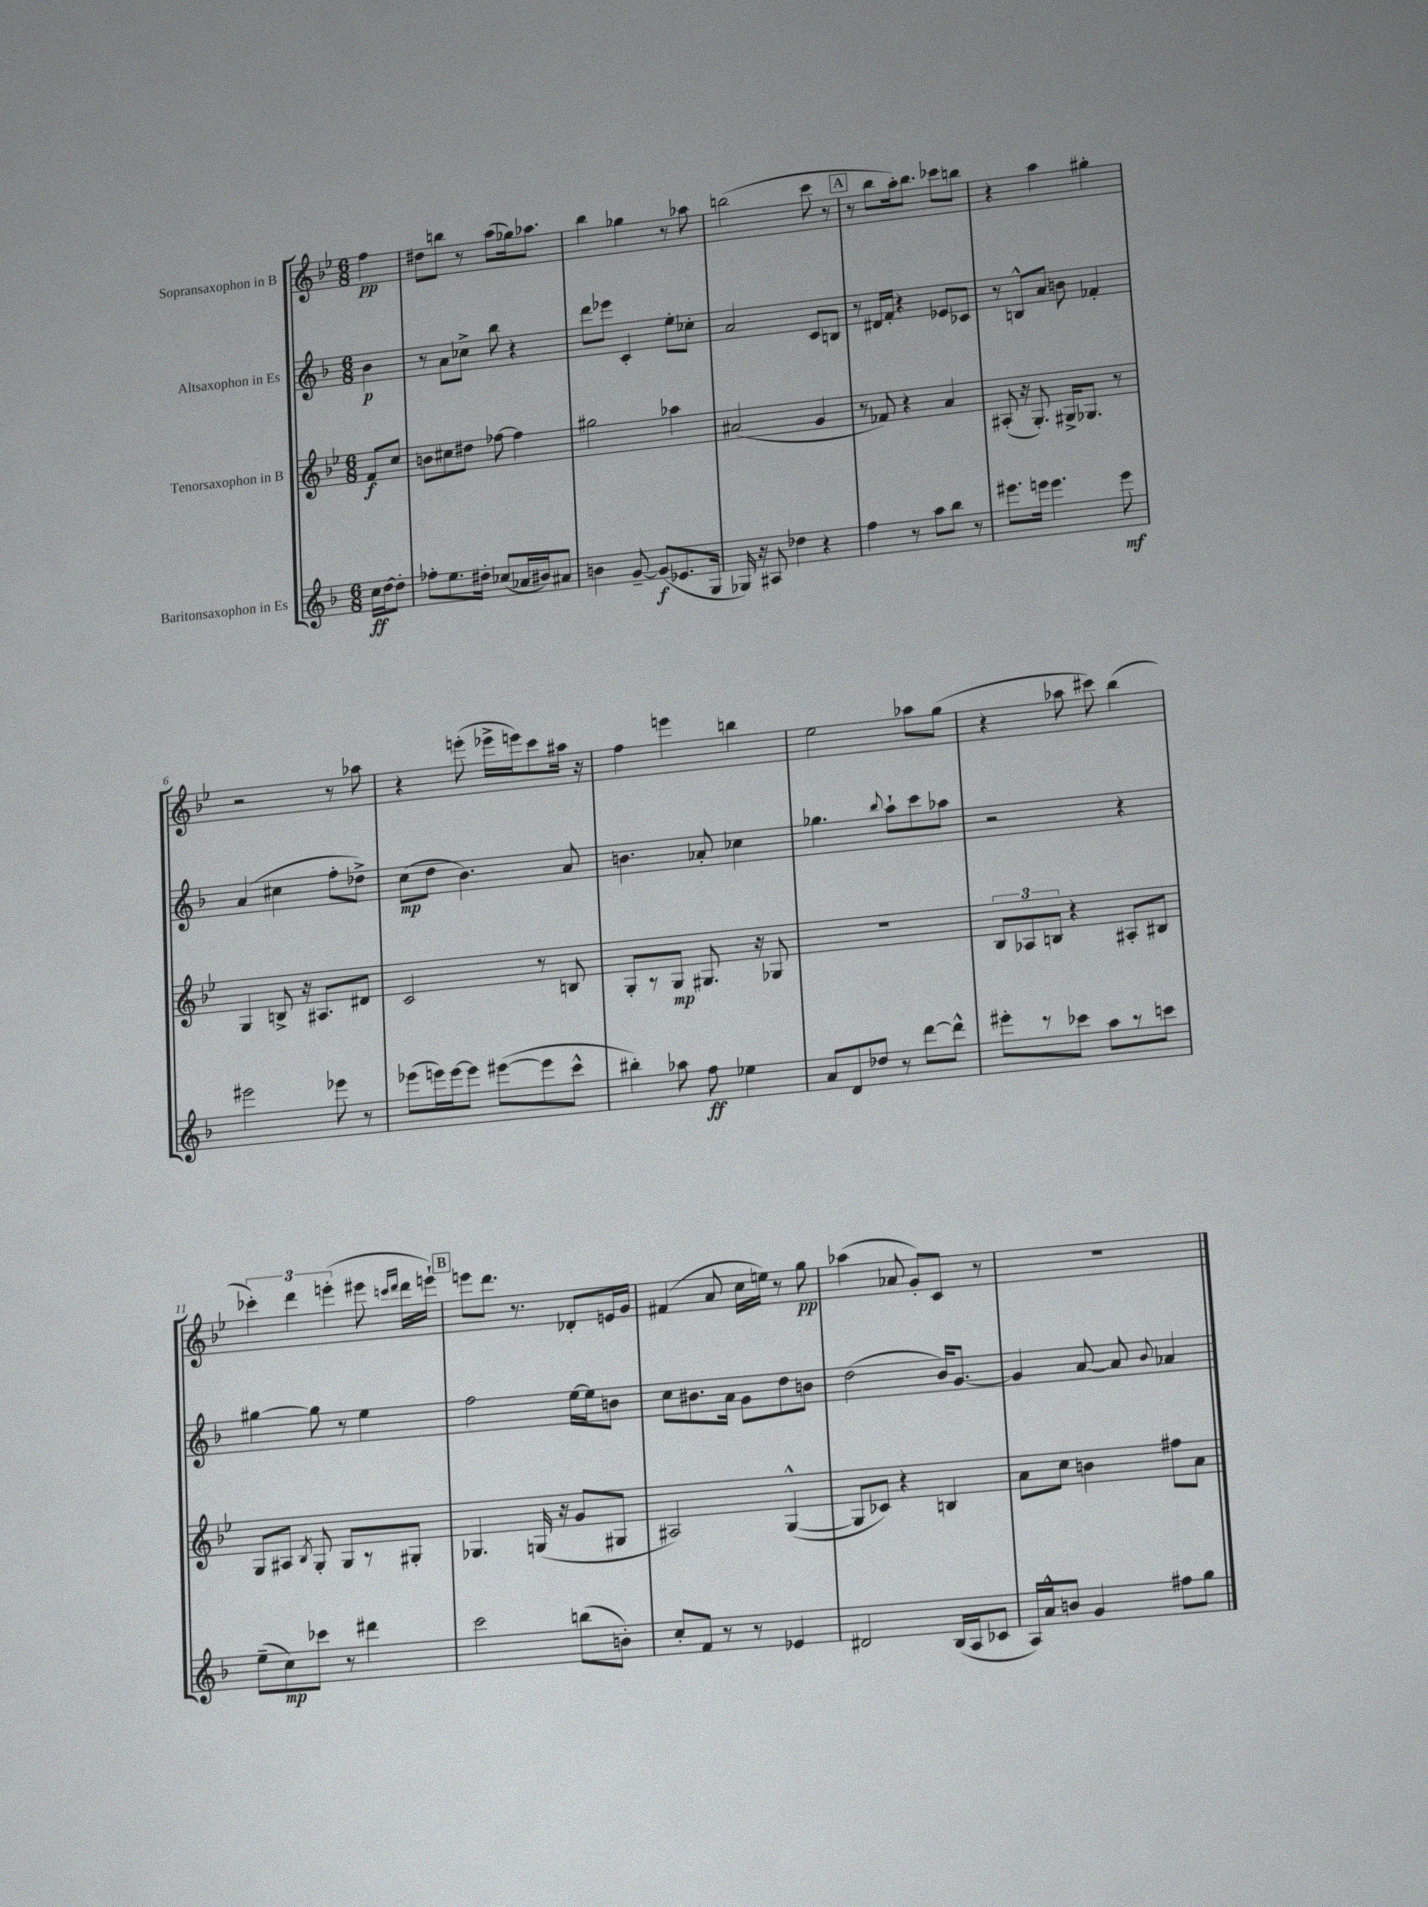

**kern	**kern	**kern	**kern
*staff4	*staff3	*staff2	*staff1
*clefG2	*clefG2	*clefG2	*clefG2
*k[b-]	*k[b-e-]	*k[b-]	*k[b-e-]
*M6/8	*M6/8	*M6/8	*M6/8
16cc\LL	8f/L	4b-\	4ff\
[16dd\J	.	.	.
8dd'\]J	8cc/J	.	.
=	=	=	=
8ff-'\L	8b\L	8r	8dd#\L
8.ee\	8cc#\	8a\L	8bb\J
.	8dd#\J	8cc-^\J	8r
16dd#'\Jk	.	.	.
(8cc-/L	[8ff-\	8bb-\	(8aa\L
16a-/L	4ff-\]	4r	16gg-\k)
16b#/J)	.	.	8.aa-\J
8a#/J	.	.	.
=	=	=	=
4b\	2gg#\	8ddd\L	4bb-\
.	.	8eee-\J	.
[8g~/	.	4c'/	4gg-\
(8g/]L	.	.	.
8.e-/	4aa-\	8ee'\L	8r
.	.	8cc-'\J	8aa-\
16G/Jk	.	.	.
=	=	=	=
16G-/)	(2a#/	2a/	(2bb\
16r	.	.	.
8A#/	.	.	.
4dd-\	.	.	.
4r	4g/	8c/L	8ccc\
.	.	8B/J	8r
=	=	=	=
4ff\	8r	8r	8r
.	8f-/)	16d#/LL	8bb-\L
.	.	16f'/JJ	.
8r	4r	4r	16aa'\k)
.	.	.	8.bb-\J
8aa\L	.	.	.
8bb-\J	4a/	8e-/L	8ccc-\L
8r	.	8c-/J	8bb\J
=	=	=	=
8.eee#\L	(8A#'/	8r	4r
.	16r	8B^^/L	.
16eee\Jk	8.G'/)	.	.
4.eee\	.	8a/J	4aa\
.	16G#^/LK	8b\	.
.	8.G-/J	.	.
.	.	4f-'/	4gg#'\
8eee\	8r	.	.
=	=	=	=
2eee#\	4G/	(4a/	2r
.	8B^/	4cc#\	.
.	16r	.	.
.	8.A#/L	.	.
8eee-\	.	8ff'\L	8r
8r	8d#/J	8dd-^\J)	8aa-\
=	=	=	=
(8eee-\L	2c/	(8cc\L	4r
16eee\L)	.	8dd\J	.
[16eee\J	.	.	.
8eee\]J	.	4.b-\)	(8eee'\
([8eee#\L	.	.	16eee-^\LL
.	.	.	16eee\J)
8eee#\]	8r	.	8ccc\
8ccc^^\J	8B/	8a/	16aa#\Jk
.	.	.	16r
=	=	=	=
4bb#'\)	8G'/L	4.b\	4ff\
.	8r	.	.
8aa-\	8G/J	.	4eee\
8ff\	8.G#/	8a-'/	.
4ee-\	.	4cc-\	4bb\
.	16r	.	.
.	8G-/	.	.
=	=	=	=
8a/L	2.r	4.gg-\	2ee-\
8d/	.	.	.
8dd-/J	.	.	.
.	.	8qqbb-/	.
8r	.	8aa`\L	.
[8ddd\L	.	8ccc\	8aa-\L
8ddd^^\]J	.	8aa-\J	(8gg\J
=	=	=	=
8eee#'\L	12B-/L	2r	4r
.	12A-/	.	.
8r	.	.	.
.	12B/J	.	.
8ccc-\J	4r	.	8aa-\
8aa\L	.	.	8ccc#\)
8r	8A#'/L	4r	(4bb-\
8ccc\J	8B#/J	.	.
=	=	=	=
(8ee~\L	8G/L	[4gg#\	6ccc-'\)
8cc\)	8A#/J	.	.
.	.	.	6ddd\
.	8qB-/	.	.
8ccc-\J	8G'/	8gg#\]	.
.	.	.	(6eee'\
8r	8G/L	8r	.
4ddd#\	8r	4ee\	8eee#\
.	.	.	16qqccc/LL
.	.	.	16qqddd/JJ
.	8G#'/J	.	16ddd\LL
.	.	.	16eee`\JJ)
=	=	=	=
2ccc\	4.G-/	2ff\	8eee\L
.	.	.	8.ddd\J
.	.	.	8.r
.	(16G/	.	.
.	16r	.	.
(8bb\L	8g/L	[16ee\LL	8d-'/L
.	.	16ee\]J	.
8b'\J)	8G#/J	8b\J	16e/L
.	.	.	16g/JJ
=	=	=	=
8cc'/L	2A#/)	8cc\L	(4f#/
8f/J	.	8.b#\	.
8r	.	.	8a/
.	.	16a\Jk	.
8r	.	8g\L	16cc\LL
.	.	.	16ee\JJ)
4e-/	([4G^^/	8dd\	8r
.	.	8b\J	8gg\
=	=	=	=
2d#/	8G/]L	(2dd\	(4aa-\
.	8c-/J)	.	.
.	4r	.	8a-/
.	.	.	8g'/L)
(16B-/LL	4B/	16b-/LK)	8c/J
16A/J	.	[8.g/J	.
8c-/J	.	.	8r
=	=	=	=
16A/LL)	8a\L	4g/]	2.r
16a^^/J	.	.	.
8b/J	8cc\J	.	.
4g/	4b\	[8a/	.
.	.	8a/]	.
.	.	8qqb-/	.
8ff#\L	8ff#\L	4a-/	.
8gg\J	8a\J	.	.
==	==	==	==
*-	*-	*-	*-
